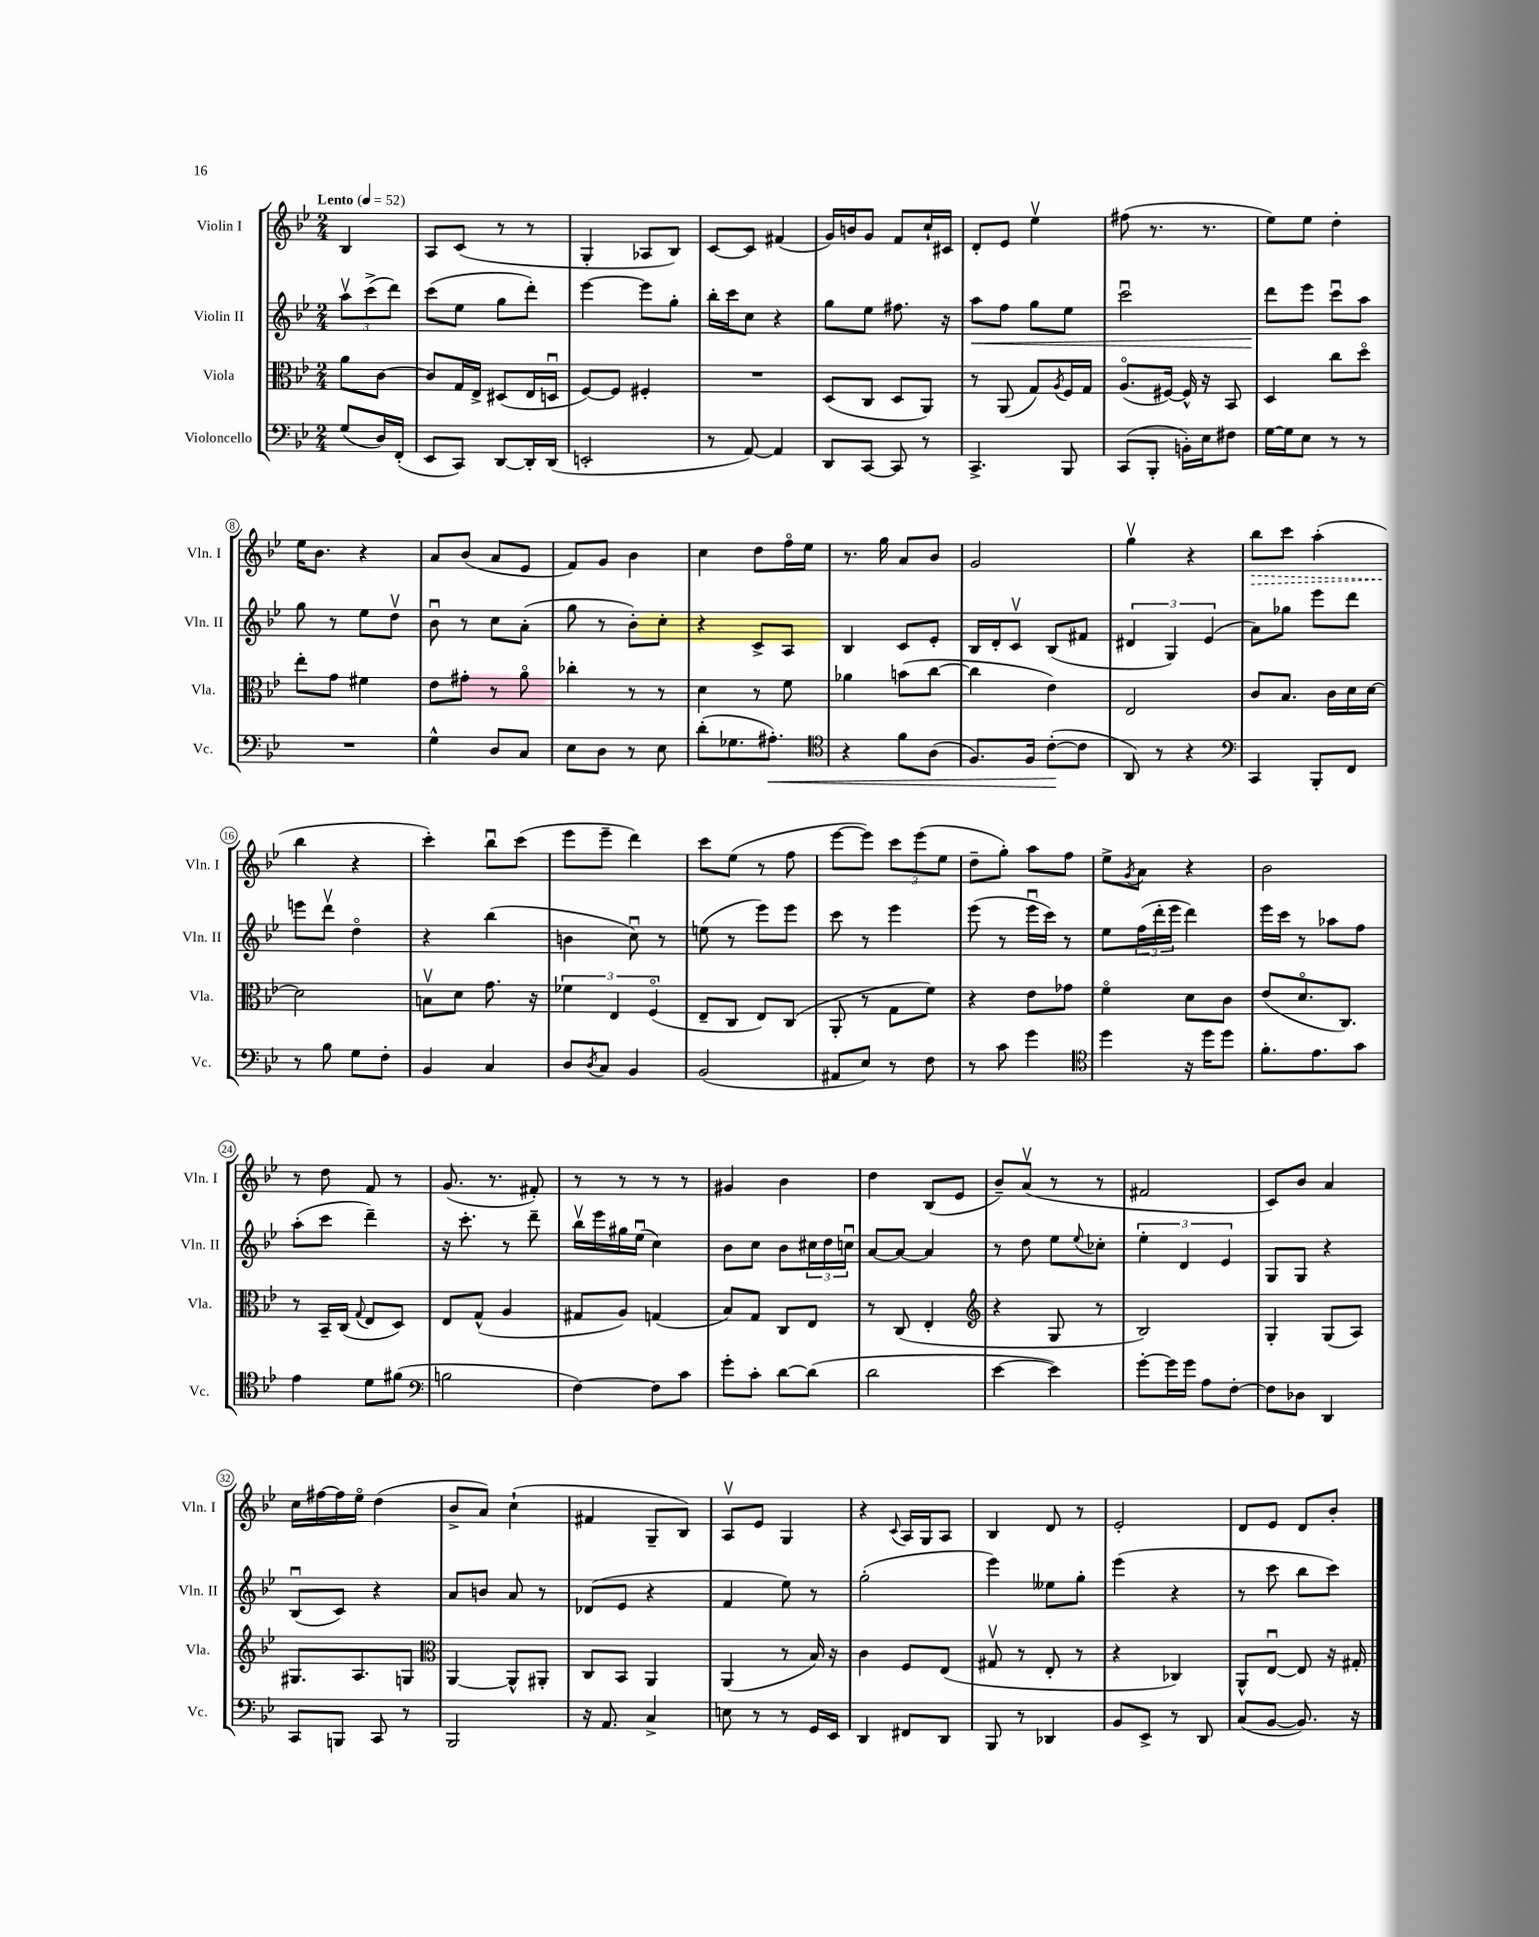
<<
\new StaffGroup <<
\new Staff = "s0" \with { instrumentName = "Violin I" shortInstrumentName = "Vln. I" } {
    \clef treble \key bes \major \numericTimeSignature \time 2/4 \partial 4 \tempo "Lento" 4 = 52
    bes4 |
    a8 c'8( r8 r8 |
    g4-. aes8 bes8) |
    c'8~ c'8 fis'4( |
    g'16) b'16 g'8 f'8 c''16-! cis'16 |
    d'8-. ees'8 ees''4\upbow |
    fis''8( r8. r8. |
    ees''8) ees''8 d''4-. |
    ees''16 bes'8. r4 |
    a'8 bes'8( a'8 ees'8 |
    f'8) g'8 bes'4 |
    c''4 d''8 f''16\flageolet ees''16 |
    r8. g''16 a'8 bes'8 |
    g'2 |
    g''4\upbow r4 |
    \once \override Hairpin.style = #'dashed-line bes''8\> c'''8 a''4-.( |
    bes''4\! r4 |
    c'''4-.) bes''8\downbow c'''8( |
    ees'''8 ees'''8-- d'''4) |
    c'''8 ees''8( r8 f''8 |
    ees'''8~ ees'''8) \tuplet 3/2 { c'''8 ees'''8( ees''8 } |
    d''8-- g''8-.) a''8 f''8 |
    ees''8-> \acciaccatura { g'8 } a'8 r4 |
    bes'2 |
    r8 d''8 f'8 r8 |
    g'8.( r8. fis'8-.) |
    r8 r8 r8 r8 |
    gis'4 bes'4 |
    d''4 bes8( ees'8 |
    bes'8--) a'8\upbow( r8 r8 |
    fis'2 |
    c'8) bes'8 a'4 |
    c''16 fis''16~ fis''16 ees''16\flageolet d''4( |
    bes'8-> a'8) c''4-!( |
    fis'4 g8-- bes8) |
    a8\upbow ees'8 g4 |
    r4 \appoggiatura { c'8 } a16 g16 a8 |
    bes4 d'8 r8 |
    ees'2-. |
    d'8 ees'8 d'8 bes'8-. \bar "|." |
}
\new Staff = "s1" \with { instrumentName = "Violin II" shortInstrumentName = "Vln. II" } {
    \clef treble \key bes \major \numericTimeSignature \time 2/4 \partial 4
    \tuplet 3/2 { a''8\upbow c'''8->( d'''8) } |
    c'''8( ees''8 g''8 d'''8-.) |
    ees'''4~ ees'''8 g''8-. |
    bes''16-. c'''16 c''8 r4 |
    g''8 ees''8 fis''8. r16 |
    a''8\< f''8 g''8 ees''8 |
    c'''2\downbow |
    d'''8\! ees'''8 c'''8\downbow a''8 |
    g''8 r8 ees''8 d''8\upbow |
    bes'8\downbow r8 c''8 a'8-.( |
    g''8 r8 bes'8-.) c''8-. |
    r4 c'8-> a8 |
    bes4 c'8 ees'8-. |
    bes16 d'16-. c'8\upbow bes8( fis'8 |
    \tuplet 3/2 { dis'4 g4) ees'4( } |
    a'8) ges''8 ees'''8 d'''8 |
    e'''8 d'''8\upbow d''4\flageolet |
    r4 bes''4( |
    b'4 c''8\downbow) r8 |
    e''8( r8 ees'''8) ees'''8 |
    c'''8 r8 ees'''4 |
    ees'''8( r8 ees'''16\downbow c'''16) r8 |
    ees''8 \tuplet 3/2 { f''16( d'''16-. ees'''16 } d'''4) |
    ees'''16 c'''16 r8 aes''8 f''8 |
    a''8-.( c'''8 d'''4--) |
    r16 c'''8.-. r8 d'''8-- |
    bes''16\upbow ees'''16 gis''16 ees''16\downbow( c''4) |
    bes'8 c''8 bes'8 \tuplet 3/2 { cis''16 d''16 c''16\downbow } |
    a'8~ a'8~ a'4 |
    r8 d''8 ees''8 \appoggiatura { ees''8 } ces''8-. |
    \tuplet 3/2 { ees''4-. d'4 ees'4 } |
    g8 g8 r4 |
    bes8\downbow( c'8) r4 |
    a'8 b'8 a'8 r8 |
    des'8( ees'8 r4 |
    f'4 ees''8) r8 |
    g''2-.( |
    ees'''4) eeses''8 g''8-. |
    ees'''4( r4 |
    r8 c'''8 bes''8 c'''8) \bar "|." |
}
\new Staff = "s2" \with { instrumentName = "Viola" shortInstrumentName = "Vla." } {
    \clef alto \key bes \major \numericTimeSignature \time 2/4 \partial 4
    a'8 c'8~ |
    c'8 g16 ees16-> dis8( ees16 d16\downbow |
    f8~) f8 fis4-. |
    R2 |
    d8( c8 d8 a,8) |
    r8 a,8( g8) \acciaccatura { a8 } f16 g16 |
    a8.\flageolet( fis16~) fis16-^ r16 bes,8 |
    d4 c''8 d''8\flageolet |
    ees''8-. g'8 fis'4 |
    ees'8 gis'8-. r8 a'8\flageolet |
    ces''4-. r8 r8 |
    d'4 r8 f'8 |
    aes'4 b'8( c''8~ |
    c''4 ees'4) |
    ees2 |
    c'8 bes8. c'16 d'16 d'16~ |
    d'2 |
    b8\upbow d'8 g'8. r16 |
    \tuplet 3/2 { fes'4 ees4 f4\flageolet( } |
    ees8-- c8 ees8) c8( |
    a,8-. r8 g8 f'8) |
    r4 ees'8 ges'8 |
    f'4\flageolet d'8 c'8 |
    ees'8( d'8.\flageolet c8.) |
    r8 bes,16-- c16( \appoggiatura { g8 } ees8 d8) |
    ees8 g8-^( a4 |
    gis8 a8) g4( |
    bes8) g8 c8 ees8 |
    r8 c8( ees4-. |
    \clef treble r4 g8 r8 |
    bes2) |
    g4-. g8( a8) |
    gis8. a8. g8 |
    \clef alto a,4~ a,8-^ ais,8-. |
    c8 bes,8 a,4 |
    a,4( r8 bes16) r16 |
    c'4 f8 ees8( |
    gis8\upbow r8 ees8-. r8 |
    r4 ces4) |
    a,8-^ ees8~\downbow ees8 r16 gis16-. \bar "|." |
}
\new Staff = "s3" \with { instrumentName = "Violoncello" shortInstrumentName = "Vc." } {
    \clef bass \key bes \major \numericTimeSignature \time 2/4 \partial 4
    g8( d16) f,16-.( |
    ees,8 c,8) d,8~ d,16-. d,16( |
    e,2-. |
    r8 a,8~) a,4 |
    d,8 c,8~ c,8 r8 |
    c,4.-> bes,,8 |
    c,8( bes,,8-. b,16-.) ees16 fis8 |
    g16~ g16 ees8 r8 r8 |
    R2 |
    g4-^ d8 c8 |
    ees8 d8 r8 ees8 |
    d'8-.( ges8. ais8.-.\<) |
    \clef tenor r4 f'8 a8( |
    f8.) f16 c'8~-.\!( c'8 |
    a,8) r8 r4 |
    \clef bass c,4 bes,,8-. f,8 |
    r8 bes8 g8 f8-. |
    bes,4 c4 |
    d8 \acciaccatura { d8 } c8 bes,4 |
    bes,2( |
    ais,8 ees8) r8 f8 |
    r8 c'8 g'4 |
    \clef tenor d''4 r16 d''16 d''8 |
    f'8.-. ees'8. g'8 |
    ees'4 d'8 fis'8( |
    \clef bass b2 |
    f4~) f8 c'8 |
    g'8-. c'8-. d'8~ d'8( |
    d'2 |
    ees'4~ ees'4) |
    g'8~-. g'16 g'16 a8 f8~-. |
    f8 des8 d,4 |
    c,8 b,,8 c,8 r8 |
    bes,,2 |
    r16 a,8. c4-> |
    e8 r8 r8 g,16 ees,16 |
    d,4 fis,8 d,8 |
    bes,,8 r8 des,4 |
    bes,8 ees,8-> r8 d,8 |
    c8( bes,8~ bes,8.) r16 \bar "|." |
}
>>
>>
\layout { \context { \Score \override BarNumber.stencil = #(make-stencil-circler 0.1 0.3 ly:text-interface::print) } }
